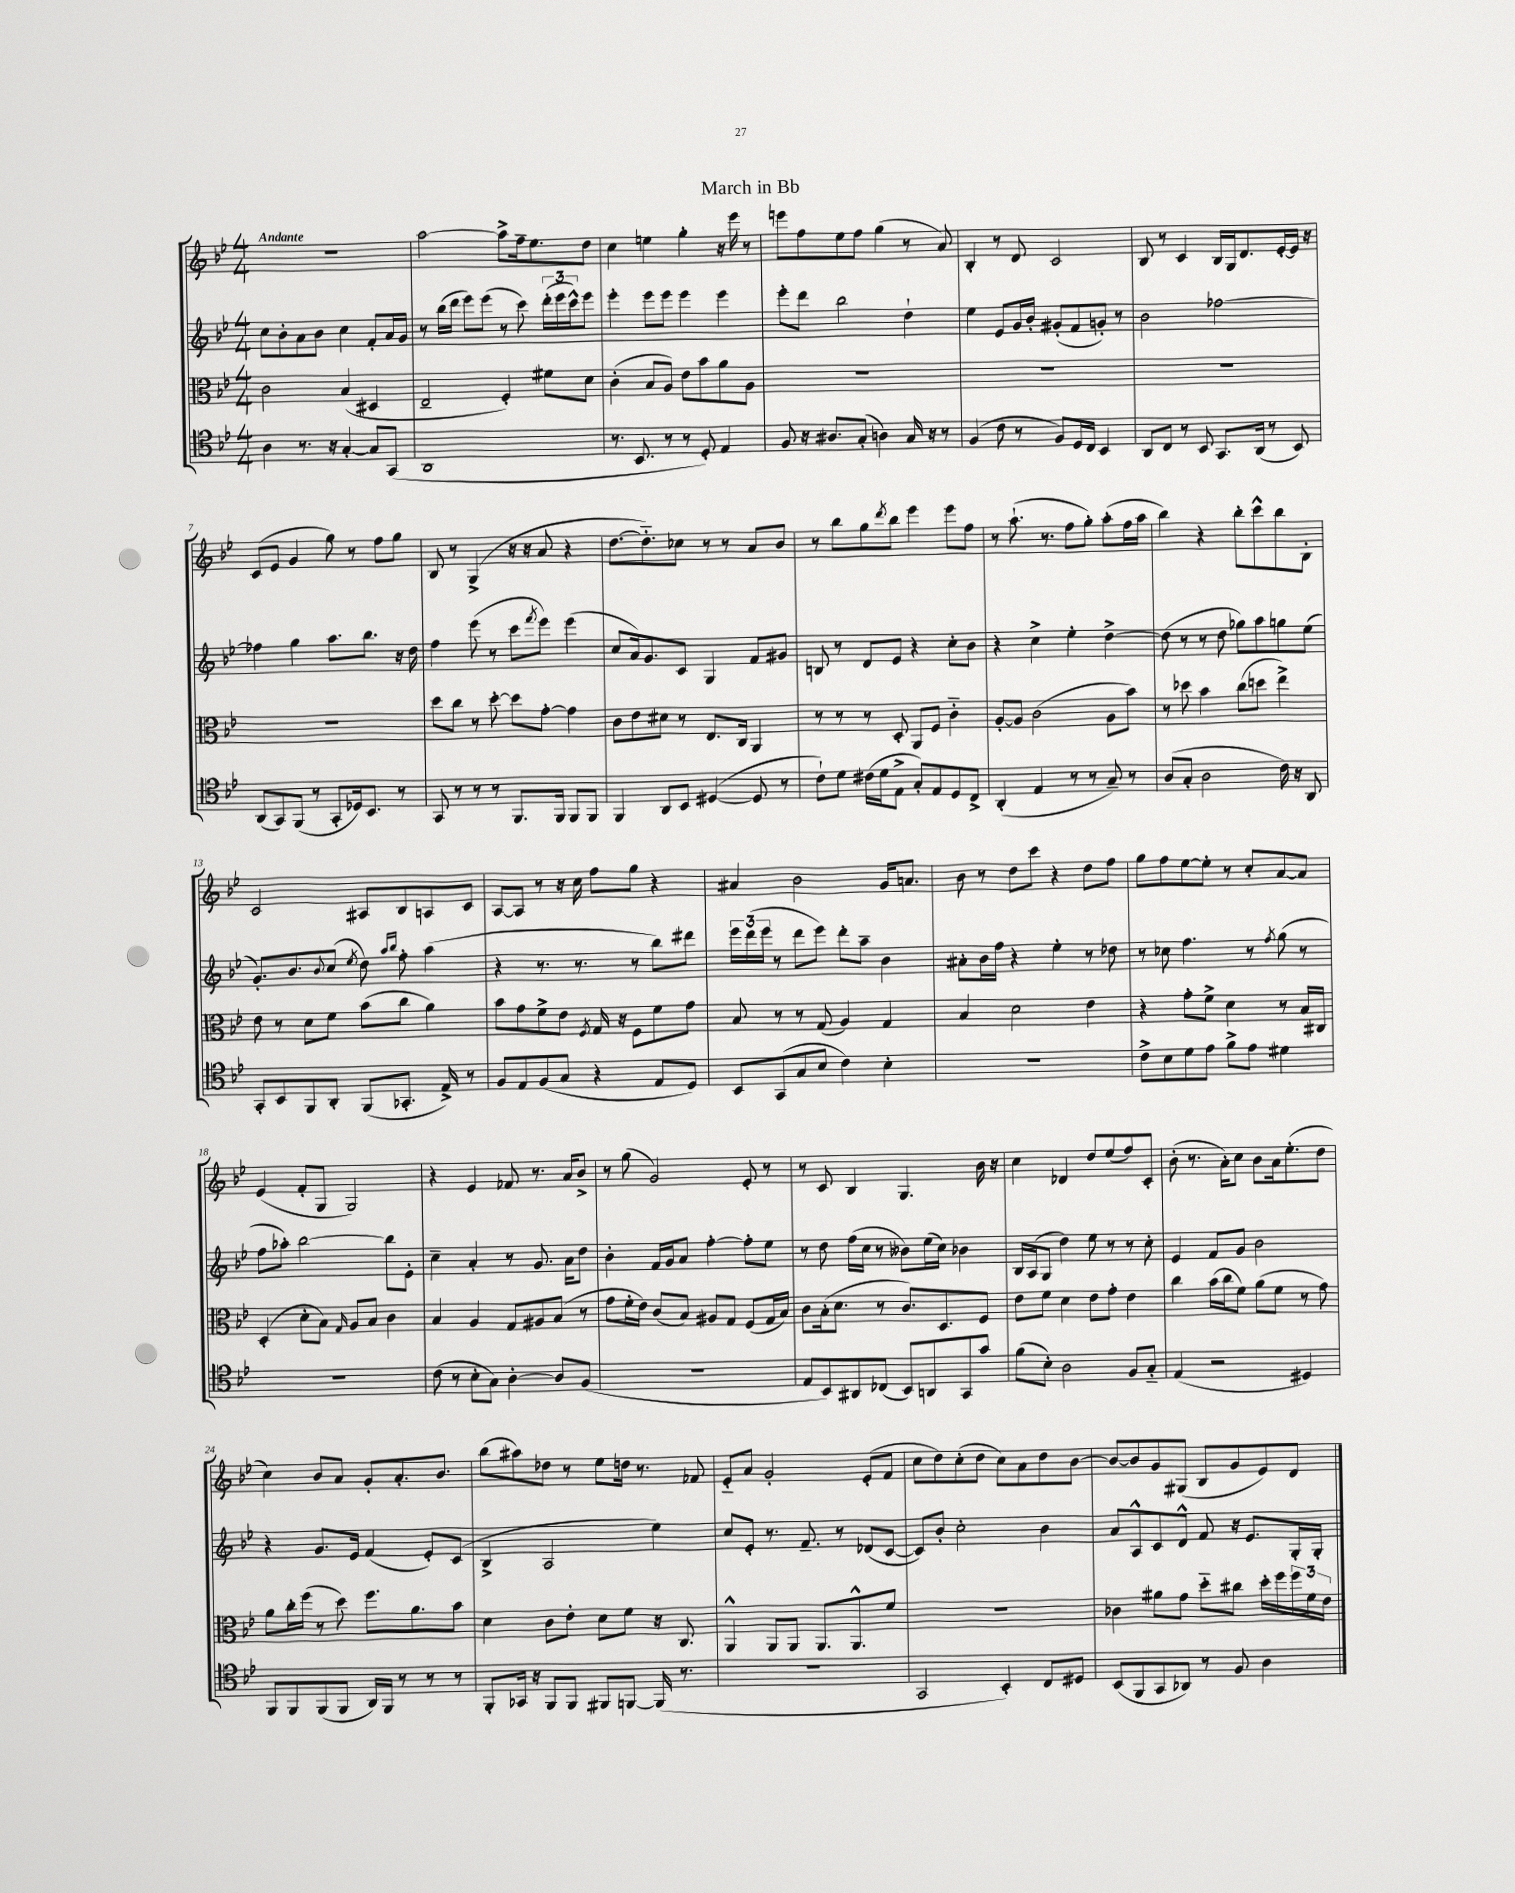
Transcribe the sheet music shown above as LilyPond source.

\header { title = "March in Bb" }
<<
\new StaffGroup <<
\new Staff = "s0" {
    \clef treble \key bes \major \numericTimeSignature \time 4/4 \tempo "Andante"
    R1 |
    a''2~ a''8-> f''16-- ees''8. d''8 |
    c''4 e''4 g''4-. r16 ees'''16 r8 |
    e'''8 f''8 ees''8 f''8 g''4( r8 a'8) |
    bes4-. r8 d'8 c'2 |
    bes8 r8 c'4 bes16 g16 d'8. ees'16~-. ees'16 r16 |
    c'8( ees'8 g'4 g''8) r8 f''8 g''8 |
    bes8 r8 g4->( r16 r16 a'8 r4 |
    d''8.~ d''8.-_) ces''8 r8 r8 a'8 bes'8 |
    r8 bes''8 g''8 \acciaccatura { d'''8 } bes''8 ees'''4 ees'''8 f''8 |
    r8 a''8.-!( r8. f''8 g''8-.) a''8-.( f''16 a''16 |
    bes''4) r4 bes''8-. c'''8-^ bes''8 bes8-. |
    c'2 ais8 bes8 a8 c'8 |
    a8~ a8 r8 r16 c''16 f''8 g''8 r4 |
    ais'4 bes'2 g'16 a'8. |
    bes'8 r8 d''8 c'''8 r4 d''8 f''8 |
    g''8 f''8 ees''8~ ees''8-. r8 c''8-. a'8~ a'8 |
    ees'4( f'8-. g8 g2) |
    r4 ees'4 fes'8 r8. a'16 bes'8-> |
    r8 g''8( g'2) ees'8-. r8 |
    r8 c'8 bes4 g4. bes'16 r16 |
    c''4 des'4 d''8 ees''8( f''8) c'8-. |
    bes'8-.( r8. a'16-.) c''8 bes'8 a'16 ees''8.-.( d''8 |
    c''4) bes'8 a'8 g'8-. a'8.-. bes'8. |
    bes''8( ais''8) des''8 r8 ees''8 d''16 r8. fes'8 |
    ees'8-_ a'8 g'2-. ees'8-.( f'8 |
    c''8 d''8) c''8-.( d''8 c''8) a'8 d''8 bes'8~ |
    bes'8~ bes'8 g'8 gis8( bes8 g'8 ees'8) d'8 \bar "|." |
}
\new Staff = "s1" {
    \clef treble \key bes \major \numericTimeSignature \time 4/4
    c''8 bes'8-. a'8 bes'8 c''4 f'8-. a'16 g'16 |
    r8 bes''16( d'''16 ees'''8) ees'''8( r8 c'''8) \tuplet 3/2 { d'''16-.( ees'''16 c'''16-^) } ees'''8 |
    ees'''4-. ees'''8 ees'''8 ees'''4 ees'''4 |
    ees'''8-. d'''8 bes''2 d''4-! |
    ees''4 ees'8 g'16 bes'16-. gis'8-.( f'8 g'8-.) r8 |
    bes'2 fes''2~ |
    fes''4 g''4 a''8. bes''8. r16 d''16 |
    f''4 ees'''8( r8 c'''8 \acciaccatura { f'''8 } ees'''8) ees'''4( |
    c''8 a'16) g'8. c'8 g4 f'8 gis'8 |
    b8 r8 d'8 ees'8 r4 c''8-. bes'8 |
    r4 c''4-> ees''4-. d''4~-> |
    d''8( r8 r8 d''8 ges''8) a''8 g''8 ees''8( |
    g'8.-.) bes'8. \appoggiatura { bes'8 } c''8( \acciaccatura { ees''8 } d''8) \grace { a''16 bes''16 } f''8-. a''4( |
    r4 r8. r8. r8 bes''8) dis'''8 |
    \tuplet 3/2 { ees'''16 d'''16( ees'''16 } r8 d'''8 ees'''8) d'''8-. a''8-- bes'4 |
    ais'8-. bes'16 f''16 r4 ees''4-. r8 des''8 |
    r8 ces''8 f''4. r8 \acciaccatura { f''8 } g''8( r8 |
    f''8 aes''8-.) bes''2~ bes''8 ees'8-. |
    c''4-- a'4-. r8 g'8. a'16 d''8 |
    bes'4-. f'16 g'16 a'8 f''4~-. f''8-. ees''8 |
    r8 d''8 f''16( c''16 r8 beses'8) ees''16( c''16) bes'4 |
    bes16 a16( g8 d''4) ees''8 r8 r8 c''8-. |
    ees'4 f'8 g'8 bes'2 |
    r4 g'8. ees'16 f'4( ees'8-.) c'8( |
    bes4-> a2 ees''4) |
    c''8 ees'8-. r8. f'8.-- r8 des'8( c'8~ |
    c'8) bes'8-. c''2-. bes'4 |
    a'8 a8-^ c'8 d'8-^ f'8 r16 ees'8. g16-. g16-. \bar "|." |
}
\new Staff = "s2" {
    \clef alto \key bes \major \numericTimeSignature \time 4/4
    c'2 bes4( dis4 |
    ees2-- f4-.) fis'8 d'8 |
    c'4-.( bes8 a8) ees'8 bes'8 a'8 a8 |
    R1 |
    R1 |
    R1 |
    R1 |
    d''8 c''8 r8 d''8~-. d''8 g'8~-. g'4 |
    c'8 ees'8 dis'8 r8 ees8. c16 a,4 |
    r8 r8 r8 d8-. a,8 f8 c'4-_ |
    a8~-. a8 c'2( a8 bes'8) |
    r8 des''8 bes'4 c''8( d''8 ees''4->) |
    ees'8 r8 d'8 f'8 bes'8( c''8 a'4) |
    bes'8 g'8 f'8-> ees'8 \acciaccatura { f8 } g16 r16 f8 f'8 g'8 |
    bes8 r8 r8 g8( a4) g4 |
    bes4 d'2 ees'4 |
    r4 g'8-. f'8-> d'4 r8 bes16 cis16 |
    d4-.( d'8-. bes8) \grace { g16 } a8 bes8 c'4 |
    bes4 a4 g8 ais8 bes8( r8 |
    g'8 f'16-. ees'16) c'8( bes8) ais8 g8 f8( g16 bes16) |
    c'8 bes16-.( d'8. r8 c'8.) d8. f8 |
    ees'8 f'8 d'4 ees'8 g'8-. ees'4 |
    c''4 bes'16( c''16 f'8) a'8( f'8 r8 g'8) |
    a'8 c''16-. f''16( r8 d''8) f''8. a'8. bes'8 |
    d'4 c'8 ees'8-. d'8 f'8 r16 c8. |
    a,4-^ a,8 a,8 a,8. a,8.-^ f'8 |
    R1 |
    ces'4 ais'8 g'8 d''8-_ cis''8 d''16-. f''16 \tuplet 3/2 { f''16 f'16 ees'16 } \bar "|." |
}
\new Staff = "s3" {
    \clef tenor \key bes \major \numericTimeSignature \time 4/4
    a4 r8. r16 g4~-. g8 g,8( |
    a,1 |
    r8. bes,8. r8 r8 d8-.) ees4 |
    f8 r16 ais8. g8-.( a4) g16 r16 r8 |
    f4( c'8 r8 f8) d16 c16 bes,4 |
    a,8 c8 r8 bes,8 g,8. a,16( r8 bes,8) |
    a,8( g,8) f,8( r8 g,8-. des16) bes,8. r8 |
    g,8 r8 r8 r8 f,8. f,16 f,8 f,8 |
    f,4 a,8 bes,8 dis4~( dis8 r8 |
    c'8-!) d'8 cis'16( d'16 ees8-> g8-.) ees8 d8 c8-> |
    a,4-.( ees4 r8 r8 g8--) r8 |
    a8( g8-. a2 c'16) r16 a,8 |
    g,8-. bes,8 f,8 a,8-. f,8( ges,8.-. ees16->) r8 |
    f8 ees8 f8( g8 r4 ees8 d8) |
    bes,8 g,8( g8 bes8 c'4) bes4-. |
    R1 |
    c'8-> bes8 d'8 ees'8 f'8-> ees'8 dis'4 |
    R1 |
    c'8( r8 bes8-. g8) a4~-. a8 f8( |
    R1 |
    ees8 bes,8) ais,8 ces8( bes,8) a,8 g,8 g'8 |
    f'8( bes8-.) a2 f8 g8-_ |
    ees4( r2 dis4) |
    f,8 f,8 f,8( f,8 a,16) f,16 r8 r8 r8 |
    f,8-. ges,16 r16 f,8 f,8 fis,8 f,8~ f,16( r8. |
    r1 |
    g,2 bes,4-.) c8 dis8 |
    bes,8( f,8 g,8 aes,8) r8 f8 a4 \bar "|." |
}
>>
>>
